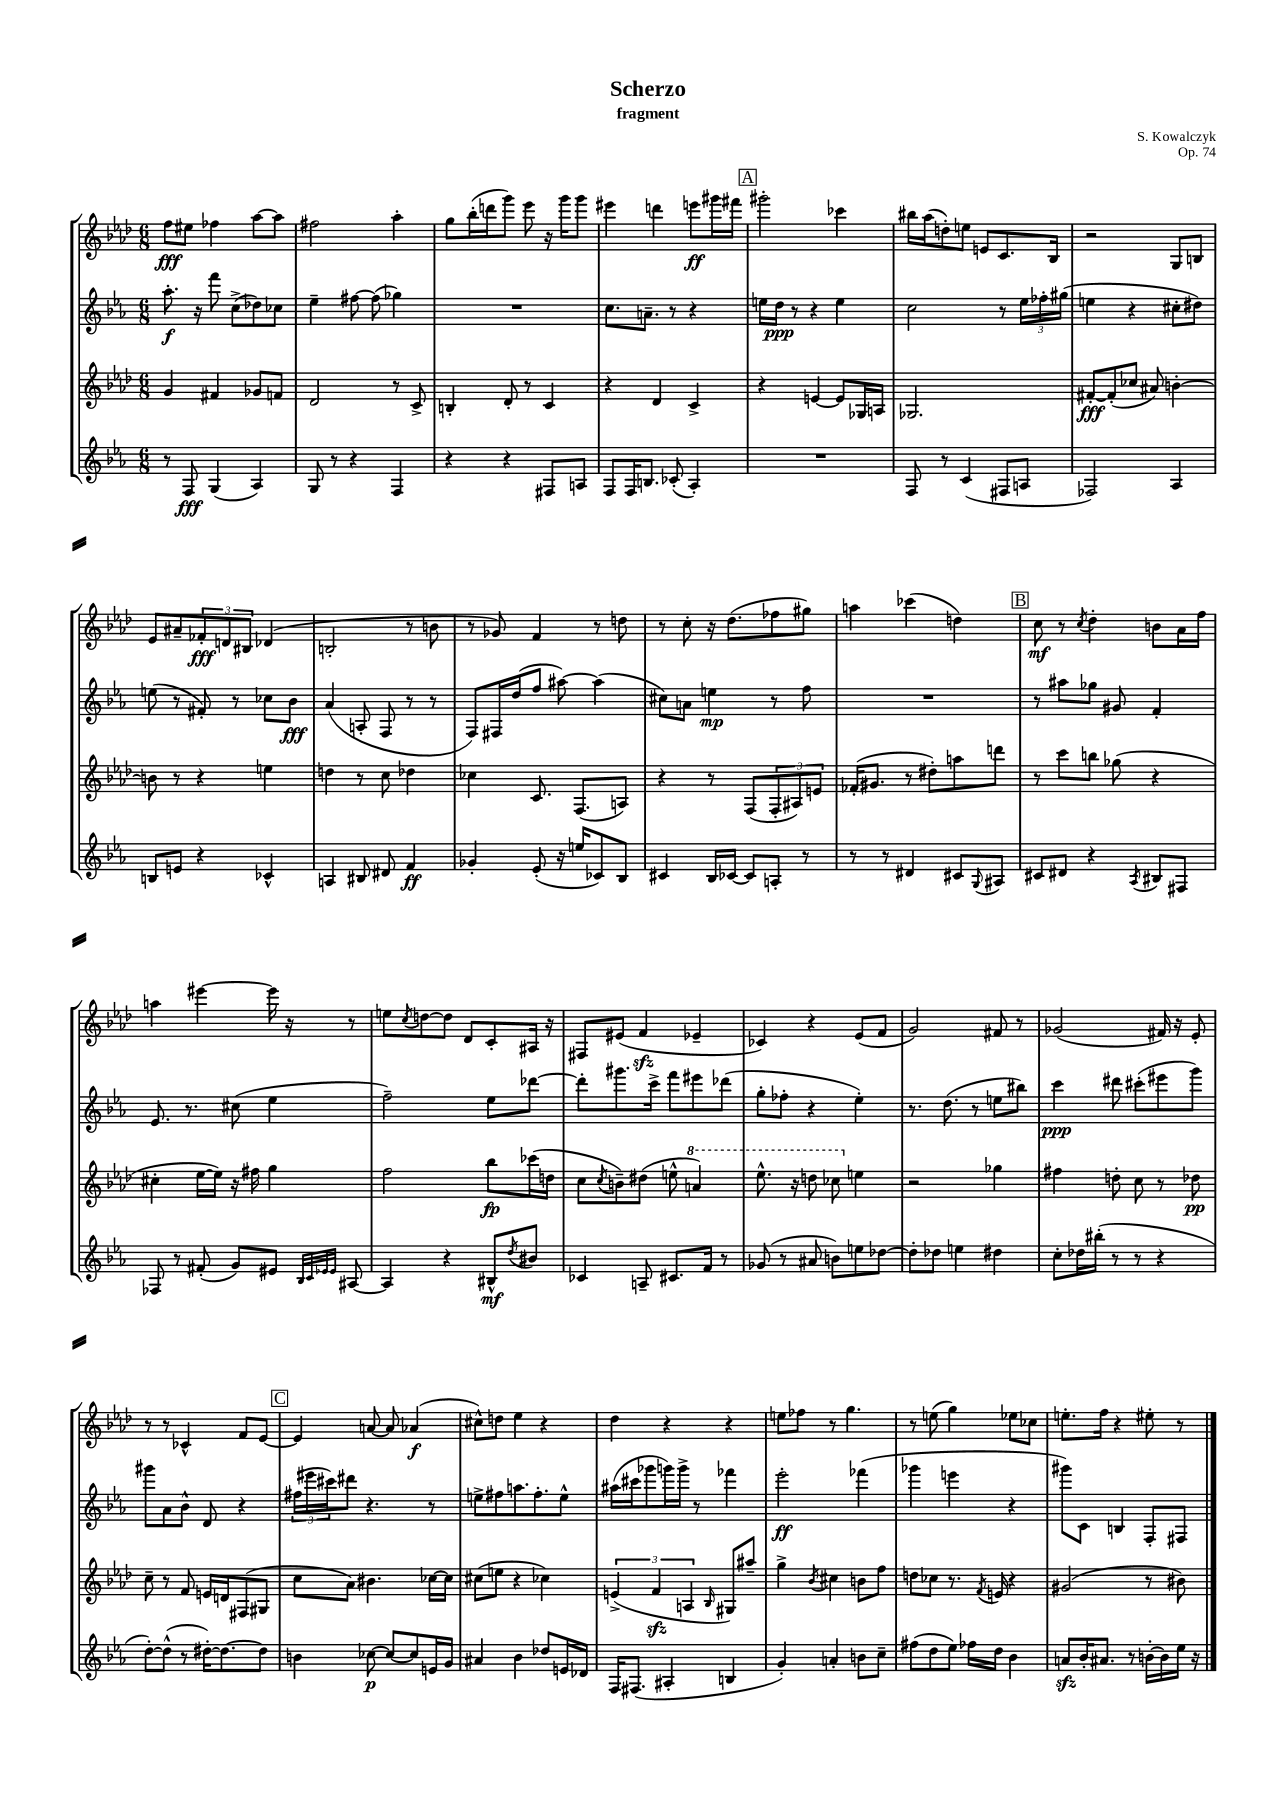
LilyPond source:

\header { title = "Scherzo" composer = "S. Kowalczyk" subtitle = "fragment" opus = "Op. 74" }
<<
\new StaffGroup <<
\new Staff = "s0" {
    \clef treble \key aes \major \numericTimeSignature \time 6/8
    f''8\fff eis''8 fes''4 aes''8~ aes''8 |
    fis''2 aes''4-. |
    g''8 bes''16-.( d'''16 g'''8) ees'''8 r16 g'''16 g'''8 |
    eis'''4 d'''4 e'''8\ff gis'''16 fis'''16 |
    \mark \markup { \box "A" } gis'''2-. ces'''4 |
    bis''16 aes''16( d''8-.) e''8 e'8 c'8. bes16 |
    r2 g8 b8 |
    ees'8 ais'8-- \tuplet 3/2 { fes'8-.\fff d'8 bis8 } des'4( |
    b2-. r8 b'8 |
    r8 ges'8) f'4 r8 d''8 |
    r8 c''8-. r16 des''8.( fes''8 gis''8) |
    a''4 ces'''4( d''4) |
    \mark \markup { \box "B" } c''8\mf r8 \acciaccatura { c''8 } des''4-. b'8 aes'16 f''16 |
    a''4 eis'''4~ eis'''16 r16 r8 |
    e''8 \acciaccatura { c''8 } d''8~ d''8 des'8 c'8-. ais16 r16 |
    fis8 eis'8( f'4\sfz ees'4-- |
    ces'4) r4 ees'8( f'8 |
    g'2) fis'8 r8 |
    ges'2( fis'16) r16 ees'8-. |
    r8 r8 ces'4-^ f'8 ees'8~ |
    \mark \markup { \box "C" } ees'4 a'8~ a'8 aes'4\f( |
    cis''8-^) d''8 ees''4 r4 |
    des''4 r4 r4 |
    e''8 fes''8 r8 g''4. |
    r8 e''8( g''4) ees''8 ces''8 |
    e''8.-. f''16 r4 eis''8-. r8 \bar "|." |
}
\new Staff = "s1" {
    \clef treble \key ees \major \numericTimeSignature \time 6/8
    aes''8.-.\f r16 f'''8 c''8->( des''8) ces''8 |
    ees''4-- fis''8~ fis''8( ges''4) |
    R2. |
    c''8. a'8.-- r8 r4 |
    \mark \markup { \box "A" } e''16 d''16\ppp r8 r4 e''4 |
    c''2 r8 \tuplet 3/2 { ees''16 fes''16-. gis''16( } |
    e''4 r4 cis''8-. dis''8) |
    e''8( r8 fis'8-.) r8 ces''8 bes'8\fff |
    aes'4( a8-. f8 r8 r8 |
    f8) fis16 d''16( f''8 ais''8~) ais''4( |
    cis''8) a'8 e''4\mp r8 f''8 |
    R2. |
    \mark \markup { \box "B" } r8 ais''8 ges''8 gis'8 f'4-. |
    ees'8. r8. cis''8( ees''4 |
    f''2--) ees''8 des'''8~ |
    des'''8-. gis'''8. c'''16-> f'''8 eis'''8 des'''8( |
    g''8-. fes''8-. r4 ees''4-.) |
    r8. d''8.( r8 e''8 bis''8) |
    c'''4\ppp dis'''8 cis'''8-.( eis'''8 g'''8) |
    gis'''8 aes'8 bes'8-^ d'8 r4 |
    \mark \markup { \box "C" } \tuplet 3/2 { fis''16( eis'''16 cis'''16) } dis'''8 r4. r8 |
    e''8-> fis''8 a''8. fis''8.-. e''8-^ |
    ais''16( cis'''16 ges'''8 g'''16) g'''16-> r8 fes'''4 |
    ees'''2-.\ff fes'''4( |
    ges'''4 e'''4 r4 |
    gis'''8) c'8 b4 f8-. fis8 \bar "|." |
}
\new Staff = "s2" {
    \clef treble \key aes \major \numericTimeSignature \time 6/8
    g'4 fis'4 ges'8 f'8 |
    des'2 r8 c'8-> |
    b4-. des'8-. r8 c'4 |
    r4 des'4 c'4-> |
    \mark \markup { \box "A" } r4 e'4~ e'8 ges16 a16 |
    ges2. |
    fis'8~-.\fff fis'8-.( ces''8 ais'8) b'4~-. |
    b'8 r8 r4 e''4 |
    d''4 r8 c''8 des''4 |
    ces''4 c'8. f8.( a8) |
    r4 r8 f8( \tuplet 3/2 { f8-. ais8) e'8 } |
    fes'16-.( gis'8. r8 dis''8-.) a''8 d'''8 |
    \mark \markup { \box "B" } r8 c'''8 b''8 ges''8( r4 |
    cis''4-. ees''16~ ees''16) r16 fis''16 g''4 |
    f''2 bes''8\fp ces'''16( d''16 |
    c''8 \acciaccatura { c''8 } b'8--) dis''8( e''8-^ \ottava #1 a''4) |
    ees'''8.-^ r16 d'''8 ces'''8 \ottava #0 e''4 |
    r2 ges''4 |
    fis''4 d''8-. c''8 r8 des''8\pp |
    c''8-- r8 f'8 e'16 d'16 fis8( gis8 |
    \mark \markup { \box "C" } c''8 aes'8) bis'4. ces''16~ ces''16 |
    cis''8( e''8 r4 ces''4) |
    \tuplet 3/2 { e'4->( f'4\sfz a4 } \grace { bes16 } gis8) ais''8-- |
    g''4-> \acciaccatura { bes'8 } cis''4 b'8 f''8 |
    d''8 ces''8 r8. \acciaccatura { f'8 } e'16 r4 |
    gis'2( r8 bis'8) \bar "|." |
}
\new Staff = "s3" {
    \clef treble \key ees \major \numericTimeSignature \time 6/8
    r8 f8\fff g4( aes4) |
    g8 r8 r4 f4 |
    r4 r4 fis8 a8 |
    f8 f16 b8. ces'8-.( aes4-.) |
    \mark \markup { \box "A" } R2. |
    f8 r8 c'4( fis8 a8 |
    fes2) aes4 |
    b8 e'8 r4 ces'4-^ |
    a4 bis8 dis'8 f'4\ff |
    ges'4-. ees'8-.( r16 e''16 ces'8) bes8 |
    cis'4 bes16 ces'16~ ces'8 a8-. r8 |
    r8 r8 dis'4 cis'8 \appoggiatura { g8 } ais8 |
    \mark \markup { \box "B" } cis'8 dis'8 r4 \acciaccatura { aes8 } bis8 fis8 |
    fes8 r8 fis'8-.( g'8) eis'8 \grace { bes32 c'32 ees'32 ees'32 } ais8~ |
    ais4 r4 bis8-^\mf \acciaccatura { d''8 } bis'8 |
    ces'4 a8-- cis'8. f'16 r8 |
    ges'8( r8 ais'8 b'8) e''8 des''8~ |
    des''8-. des''8 e''4 dis''4 |
    c''8-. des''16 bis''16-.( r8 r8 r4 |
    d''8~-.) d''8-^( r8 dis''16~-.) dis''8.~ dis''8 |
    \mark \markup { \box "C" } b'4 ces''8~\p ces''8~ ces''8 e'16 g'16 |
    ais'4 bes'4 des''8 e'16 des'16 |
    f16 fis8.( ais4-. b4 |
    g'4-.) a'4-. b'8 c''8-- |
    fis''8( d''8 ees''8) fes''16 d''16 bes'4 |
    a'8\sfz bes'16-. ais'8. r8 b'16~-. b'16 ees''16 r16 \bar "|." |
}
>>
>>
\layout { \context { \Score \remove "Bar_number_engraver" } }
